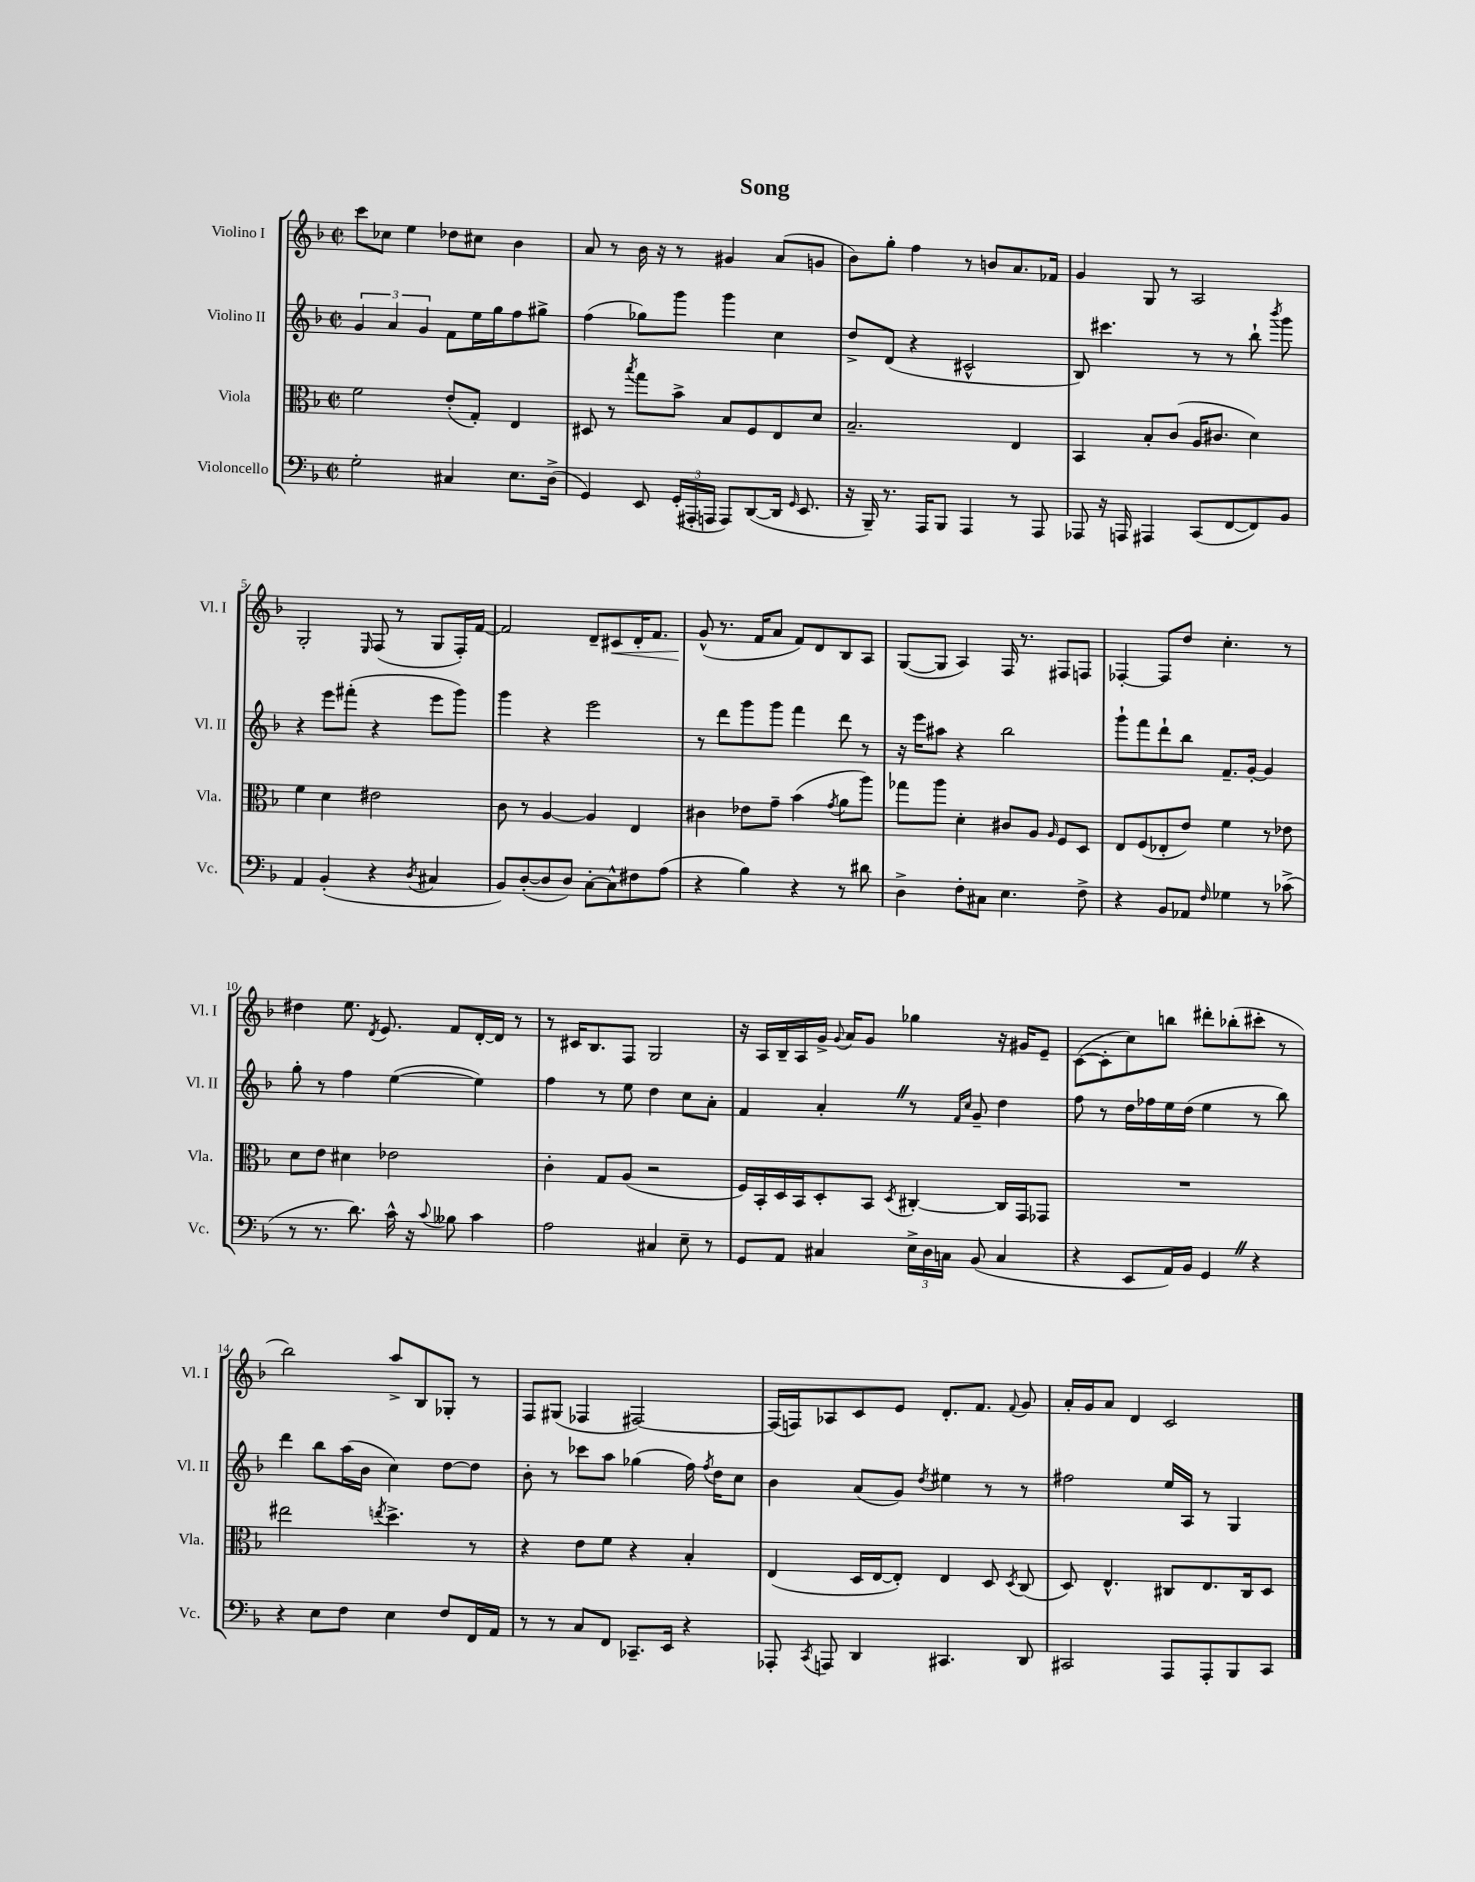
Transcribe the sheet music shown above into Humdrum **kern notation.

**kern	**kern	**kern	**kern
*staff4	*staff3	*staff2	*staff1
*clefF4	*clefC3	*clefG2	*clefG2
*k[b-]	*k[b-]	*k[b-]	*k[b-]
*M2/2	*M2/2	*M2/2	*M2/2
*met(c|)	*met(c|)	*met(c|)	*met(c|)
2G'\	2f\	6g/	8ccc\L
.	.	.	8cc-\J
.	.	6a/	.
.	.	.	4ee\
.	.	6g/	.
4C#/	(8e'/L	8f\L	8dd-\L
.	8G'/J)	16ee\L	8cc#\J
.	.	16gg\J	.
8.E\L	4E/	8ff\	4b-\
.	.	8gg#^\J	.
(16D^\Jk	.	.	.
=	=	=	=
4GG/)	8D#/	(4ff\	8a/
.	8r	.	8r
.	8qbb-/	.	.
8EE/	8gg\L	8gg-\L)	16b-\
.	.	.	16r
(24GG'/LL	8b-^\J	8ggg\J	8r
24AAA#'/	.	.	.
24AAA/JJ	.	.	.
8AAA/L)	8B-/L	4ggg\	4g#/
([8DD/	8F/	.	.
16DD/]Jk	8E/	4cc\	(8a/L
16qqGG/	.	.	.
8.EE/	.	.	.
.	8d/J	.	8g/J
=	=	=	=
16r	2.B-~/	8dd^/L	8b-\L)
16BBB-~/)	.	.	.
8.r	.	(8d/J	8gg'\J
.	.	4r	4ff\
16AAA/LK	.	.	.
8BBB-/J	.	.	.
4AAA/	.	2c#^^/	8r
.	.	.	8b/L
8r	4E/	.	8.a/
8AAA/	.	.	.
.	.	.	16f-/Jk
=	=	=	=
8AAA-/	4BB-/	8B-/)	4g/
16r	.	4.ccc#\	.
16AAA/	.	.	.
4AAA#/	8B-'/L	.	8G/
.	(8c/J	.	8r
(8CC/L	16A/LK	8r	2A/
.	8.c#/J	.	.
[8FF/	.	8r	.
8FF/])	4d\)	8bb-`\	.
.	.	8qbbb-/	.
8BB-/J	.	8ggg\	.
=	=	=	=
4AA/	4f\	4r	2G'/
(4BB-'/	4d\	8eee\L	.
.	.	(8fff#'\J	.
.	.	.	16qqE/
4r	2e#\	4r	(8F/
.	.	.	8r
8qD/	.	.	.
4C#/	.	8eee\L	8G/L
.	.	8ggg\J)	16F'/L)
.	.	.	[16f/JJ
=	=	=	=
8BB-/L)	8c\	4ggg\	2f/]
([8D'/	8r	.	.
8D/]	[4A/	4r	.
8D/J)	.	.	.
[8C'\L	4A/]	2eee\	8d~/L
8C^^\]	.	.	8c#/
8F#\	4E/	.	16d'/K
.	.	.	8.f/J
(8A\J	.	.	.
=	=	=	=
4r	4c#\	8r	(8g^^/
.	.	8ddd\L	8.r
4B-\)	8e-\L	8ggg\	.
.	.	.	16f/LK
.	8g~\J	8ggg\J	8a/J
4r	(4b-\	4fff\	8f/L)
.	.	.	8d/
.	8qg/	.	.
8r	8a\L	8ddd\	8B-/
8d#\	8aa\J)	8r	8A/J
=	=	=	=
4D^\	8gg-\L	16r	([8G/L
.	.	16eee\LK	.
.	8aa\J	8aa#\J	8G/]J
8F'\L	4d'\	4r	4A/)
8C#\J	.	.	.
4.E\	8c#/L	2bb-\	16F/
.	.	.	8.r
.	8A/J	.	.
.	16qqA/	.	.
.	8F/L	.	8F#/L
8F^\	8D/J	.	8F/J
=	=	=	=
4r	8E/L	8ggg`\L	[4F-'/
.	(8F/	8fff\	.
8BB-/L	8E-'/	8ddd`\	8F-/]L
8AA-/J	8e/J)	8bb-\J	8dd/J
16qqF/	.	.	.
4G-\	4f\	8.f~/L	4.cc'\
.	.	[16g'/Jk	.
8r	8r	4g/]	.
(8c-^\	8e-\	.	8r
=	=	=	=
8r	8d\L	8gg'\	4dd#\
8.r	8e\J	8r	.
.	4d#\	4ff\	8.ee\
8.d\)	.	.	.
.	.	.	8qd/
.	.	.	8.e/
16c^^\	2e-\	([4ee\	.
16r	.	.	.
8qqc/	.	.	.
8B--\	.	.	8f/L
4c\	.	4ee\])	[16d'/L
.	.	.	16d/]JJ
.	.	.	8r
=	=	=	=
2A\	4c'\	4ff\	8r
.	.	.	16c#/LK
.	.	.	8.B-/
.	8G/L	8r	.
.	(8A/J	8ee\	8F/J
4C#/	2r	4dd\	2G/
8E~\	.	8cc\L	.
8r	.	8a'\J	.
=	=	=	=
8GG/L	16F/LL)	4f/	16r
.	16BB-'/	.	16A/LL
8AA/J	16D/	.	16B-~/
.	16BB-/J	.	16A/
4C#/	8D'/	4a'/	16g^/JJ
.	.	.	8qqg/
.	.	.	16a/LK
.	8BB-/J	.	8g/J
.	8qD/	.	.
24E^\LL	[4C#'/	8r	4gg-\
24D\	.	.	.
24C\JJ	.	.	.
.	.	16qqf/LL	.
.	.	16qqcc/JJ	.
(8BB-/	.	8g~/	.
4C/	16C#/]LL	4dd\	16r
.	16GG/J	.	16g#/LK
.	8GG-/J	.	8e~/J
=	=	=	=
4r	1r	8ff\	([8c\L
.	.	8r	8c'\]
8EE/L	.	16dd\LL	8cc\)
.	.	16ff-\	.
16AA/L)	.	16ee\	8bb\J
16BB-/JJ	.	(16dd\JJ	.
4GG/	.	4ee\	8ddd#'\L
.	.	.	(8bb-'\
4r	.	8r	8ccc#'\J
.	.	8bb-\)	8r
=	=	=	=
4r	2ee#\	4ddd\	2bb-\)
8E\L	.	8bb-\L	.
8F\J	.	(16aa\L	.
.	.	16b-\JJ	.
.	8qee/	.	.
4E\	4.dd^\	4cc\)	8aa^/L
.	.	.	8B-/
8F/L	.	[8dd\L	8G-'/J
16FF/L	8r	8dd\]J	8r
16AA/JJ	.	.	.
=	=	=	=
8r	4r	8b-'\	8F/L
8r	.	8r	(8G#/J
8C/L	8e\L	8ccc-\L	4F-/
8FF/J	8f\J	8aa\J	.
8.CC-~/L	4r	(4gg-\	[2F#/)
16EE/Jk	.	.	.
4r	4B-'/	16ff\)	.
.	.	8qff/	.
.	.	16dd\LK	.
.	.	8cc\J	.
=	=	=	=
8AAA-'/	(4E/	4b-\	(16F#/]LL
.	.	.	16F/J)
8qCC/	.	.	.
8AAA/	.	.	8A-/
4DD/	16D/LL	(8a/L	8c/
.	[16E/J	.	.
.	8E'/]J)	8g/J)	8e/J
.	.	8qdd/	.
4.CC#/	4E/	4ee#\	8.d'/L
.	.	.	8.f/J
.	8D/	8r	.
.	8qD/	.	8qqf/
8DD/	(8C/	8r	8g/
=	=	=	=
2CC#/	8D/)	2ff#\	16a'/LL
.	.	.	16g/J
.	4.E^^/	.	8a/J
.	.	.	4d/
8AAA/L	8C#/L	16ee/LL	2c/
.	.	16A/JJ	.
8AAA'/	8.E/	8r	.
8BBB-/	.	4G/	.
.	16C#/k	.	.
8CC#/J	8D/J	.	.
==	==	==	==
*-	*-	*-	*-
